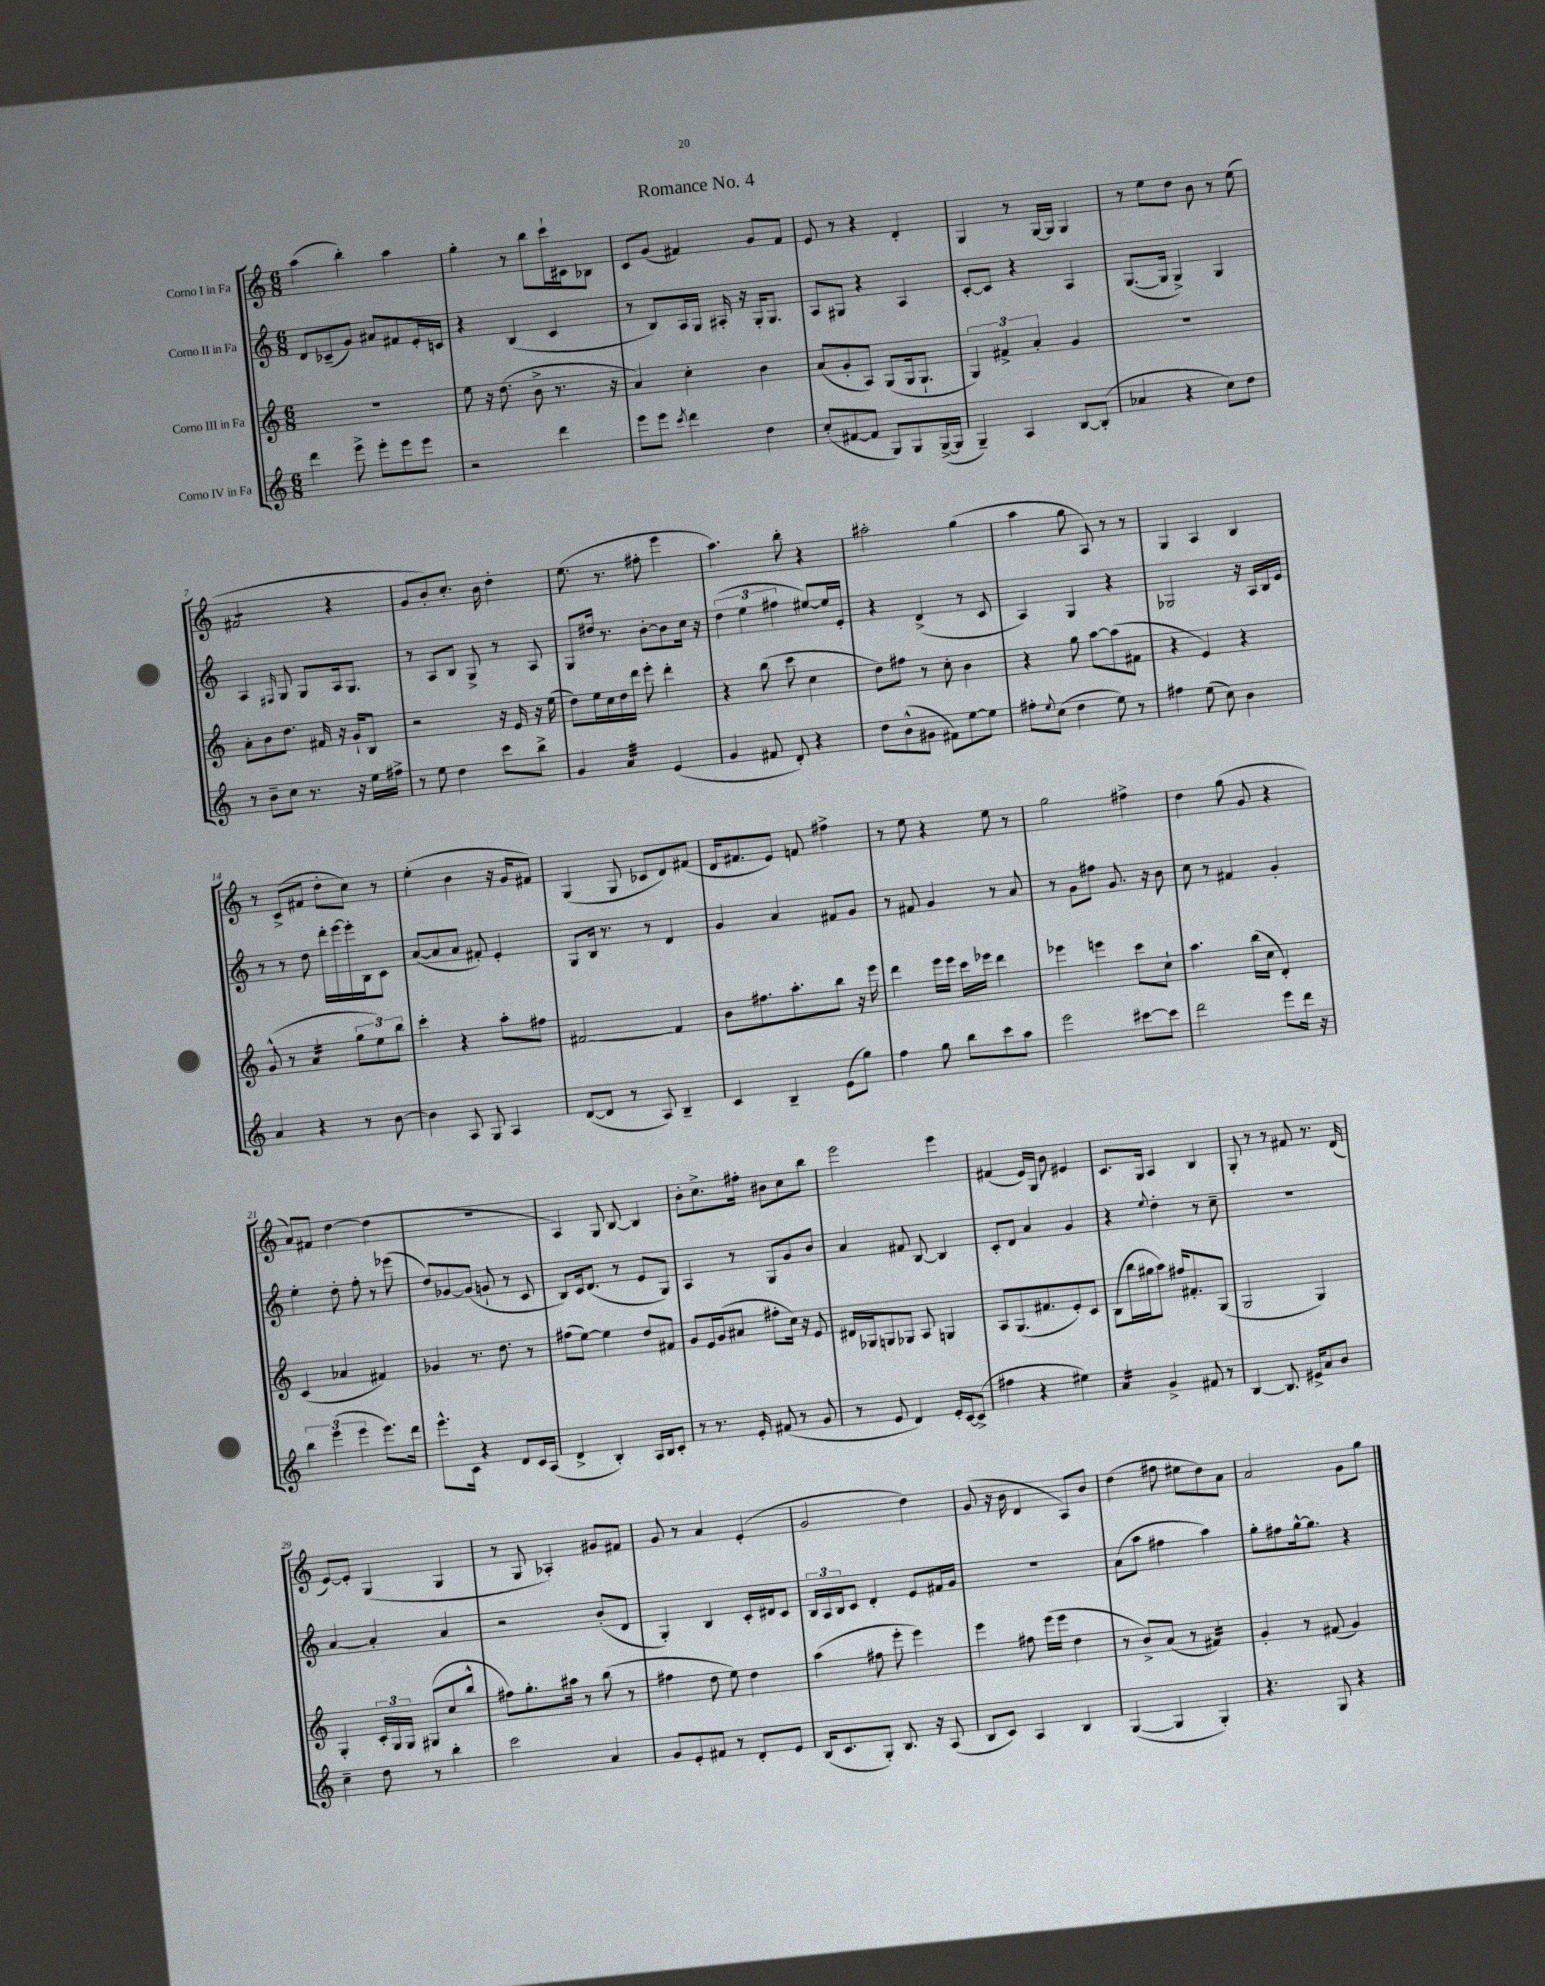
\header { title = "Romance No. 4" }
<<
\new StaffGroup <<
\new Staff = "s0" \with { instrumentName = "Corno I in Fa" } {
    \clef treble \key c \major \numericTimeSignature \time 6/8
    a''4( b''4-.) a''4 |
    g''4-. r8 b''8 c'''16-! cis'16 bes8 |
    c'8 g'8( fis'4) g'8 fis'8 |
    e'8 r8 r4 d'4-. |
    g4 r8 g16~ g16 g4 |
    r8 e''8 d''8 b'8 r8 e''8( |
    fis'2:8 r4 |
    g'8 b'8-.) c''8.-. b'16 d''4-. |
    e''8.( r8. fis''8-. e'''4 |
    a''4.) b''8-. r4 |
    ais''2-. g''4( |
    a''4 g''8 a8) r8 r8 |
    g4 a4 b4 |
    r8 c'8->( fis'8 d''8-. c''8) r8 |
    e''4-.( b'4 r16 g'16 fis'8) |
    g4( g8 ces'8 d'8) fis'8( |
    d'16 fis'8. e'8) f'8 fis''4-> |
    r8 e''8 r4 e''8 r8 |
    g''2 fis''4-> |
    d''4 g''8( g'8 r4 |
    a'8) fis'8 d''4~ d''4( |
    R2. |
    a4) g8 b8~ b4 |
    b'8-. c''8.-> fis''16-. bis'8 c''8 b''8 |
    e'''2 e'''4 |
    fis'4( e'16) g16 b'8 eis'4 |
    c'8. g16 a4 b4 |
    g8-. r8 r8 fis'8 r8. d'16( |
    e'8~) e'8-. g4( g4 |
    r8 g8 aes4-.) gis'8 fis'8 |
    g'8 r8 a'4 e'4-.( |
    g'2 d''4) |
    g'8( r16 b'16 d'4 a8) b'8 |
    d''4( fis''8 eis''8 d''8) a'8 |
    a'2 g'8 g''8 \bar "|." |
}
\new Staff = "s1" \with { instrumentName = "Corno II in Fa" } {
    \clef treble \key c \major \numericTimeSignature \time 6/8
    d'8 ces'8--( g'8) ais'8 fis'8 e'16-. c'16 |
    r4 b4( c'4 |
    r8 b8) a16 g16 ais16-. r16 g16-. g8. |
    a8 gis8 r4 a4 |
    c'8~-. c'8 r4 a4 |
    g8.~( g16 g4->) g4 |
    a4 \grace { fis16 } g8 g8 a16 g8. |
    r8 a8 b8 g8-> r8 a8 |
    g8 dis''16 r8. b'8~-. b'8 c''16 r16 |
    \tuplet 3/2 { d''4( e''4 fis''4 } eis''8~) eis''16 e'16-. |
    r4 d'4->( r8 c'8 |
    a4) g4 r4 |
    ges2 r16 a16 b16 e'16 |
    r8 r8 d''8 d'''16-. e'''16~ e'''16-. b16 c'8 |
    a'8~( a'8 a'8 fis'8-.) e'4-. |
    g8 b16 r8. r8 d'4 |
    g'4 a'4 fis'8 g'8 |
    r8 fis'8 g'4 r8 a'8 |
    r8 g'8 fis''8 g'8. r16 b'8 |
    c''8 r8 fis'4 g'4-. |
    e''4-. d''8-. f''8-. r8 ees'''8( |
    d''8) ges'8~ ges'8( g'8-! r8 c'8 |
    b8) c'16 d'8.( r8 e'8 g8) |
    a4 r8 g8 g'8 b'8 |
    a'4 fis'8 b8~ b4 |
    c'8-. d'8 a'4 g'4 |
    r4 \appoggiatura { e''8 } d''4-. r8 c''8-- |
    R2. |
    a'4~ a'4-. a'4 |
    r2 b'8-.( d'8 |
    g4-.) b4 c'16-. dis'16 c'8 |
    \tuplet 3/2 { b16 a16 b16 } c'8 d'4-. e'8 fis'16 g'16 |
    R2. |
    a'8( a''8 fis''4 a''4) |
    g''8-. fis''8 g''16~-^ g''8. r4 \bar "|." |
}
\new Staff = "s2" \with { instrumentName = "Corno III in Fa" } {
    \clef treble \key c \major \numericTimeSignature \time 6/8
    R2. |
    e''8 r16 d''8.( b'8-> r8. r16 |
    a'4) c''4-. b'4 |
    a'8( g'8-. a8) g8( g16 g8.-! |
    \tuplet 3/2 { g4) fis'4-> a'4-. } g'4 |
    R2. |
    a'8-. b'8 d''8. fis'16 r16 g'16-! b8 |
    r2 r16 e'16 r16 e''16( |
    d''8) e''16 c''16 d''16 d'''16 e'''8-. d'''4-. |
    r4 b''8( c'''8 c''4 |
    d''8) fis''8 r8 c''8-. b'4 |
    r4 g''8 a''8~ a''8( fis'8 |
    r4 e'4) r4 |
    g'8-^( r8 a'4:16 \tuplet 3/2 { g''8 e''8) b''8 } |
    c'''4-. r4 a''8-. fis''8 |
    fis'2~ fis'4 |
    b'8 fis''8. a''8.-. b''8 r16 e'''16 |
    d'''4 e'''16 e'''16 c'''16 ees'''16 d'''4 |
    ees'''4 e'''4 c'''8 c''8-! |
    a''4. b''16( c''16 d'4-.) |
    c'4( aes'4 fis'4) |
    ges'4 r8. d''8. r8 |
    fis''8( e''8~) e''4 d''8 fis'8 |
    g'8 e'16 g'16( ais'8 fis''8-. c''16) r16 e'8 |
    dis'16 ges16 g8 ges8 a8 g4 |
    a8 g8.( fis'8. e'8-.) c'8 |
    b8( b''16 gis''16 a''8) fis''16 fis'8.-. g8( |
    g2 g4) |
    g4-. \tuplet 3/2 { c'16-. g16 g16 } gis8( c''8 b''8-^ |
    fis''8) g''8.-. ais''16 r8 b''8( r8 |
    fis''4 d''8 e''8) d''4 |
    a''4( fis''8 e'''8-. e'''4) |
    e'''4 fis''8 e'''16( e'''16 d''4 |
    r8 b'8->) a'8( r8 fis'4:16) |
    g'4-. r8 fis'8( g'4) \bar "|." |
}
\new Staff = "s3" \with { instrumentName = "Corno IV in Fa" } {
    \clef treble \key c \major \numericTimeSignature \time 6/8
    d'''4 e'''8-> e'''8-. e'''8 e'''8 |
    r2 d'''4 |
    e'''8 e'''8 \acciaccatura { c'''8 } d'''4 d''4 |
    c''8-.( fis'8~ fis'8 g8) g8 g16~->( g16 |
    g4--) a4 b8~ b8-.( |
    aes'4 r4 c''8) d''8 |
    r8 b'8-- c''8 r8. r16 e''16 fis''16-> |
    r8 e''8 d''4 c'''8 b''8-> |
    g'4 a'4:32 e'4( |
    g'4 fis'8 d'8-.) r4 |
    d''8 b'8-^( gis'8 fis'8) e''8~ e''8 |
    fis''8-. \appoggiatura { e''8 } c''8( d''4 e''8) r8 |
    fis''4 e''8( c''8) b'4 |
    a'4 r4 r8 b'8~ |
    b'4 a8 g8 a4 |
    d'8~( d'8 r8 a8) b4-- |
    c'4 b4-- e'8( g''8) |
    f''4 g''8 b''8 c'''8 a''8 |
    e'''2 cis'''8~ cis'''8 |
    d'''2 e'''8 d'''16 r16 |
    \tuplet 3/2 { b''4 e'''4( e'''4 } e'''8.) d'''16 |
    e'''8.-^ c'16 r4 d'8 c'16 a16( |
    d'4-> b4-.) a16 b16 c'8-. |
    r8 r8. e'16-. fis'8( r8 g'8 |
    r8 e'8 d'4) e'16-. c'16~ c'8->( |
    fis''4 r4 eis''4) |
    a'4:16 g'4-> fis'8 r8 |
    b4~ b8. eis'16-> a'8 b'8 |
    c''4-- d''8 r8 b''4-. |
    c'''2 a'4 |
    g'8 e'8-. fis'8 r8 d'8-. e'8 |
    b16( c'8. g8-.) b8. r16 a8( |
    b8 c'8) a4 b4 |
    g4~( g4 g4-.) |
    r4. g8 r4 \bar "|." |
}
>>
>>
